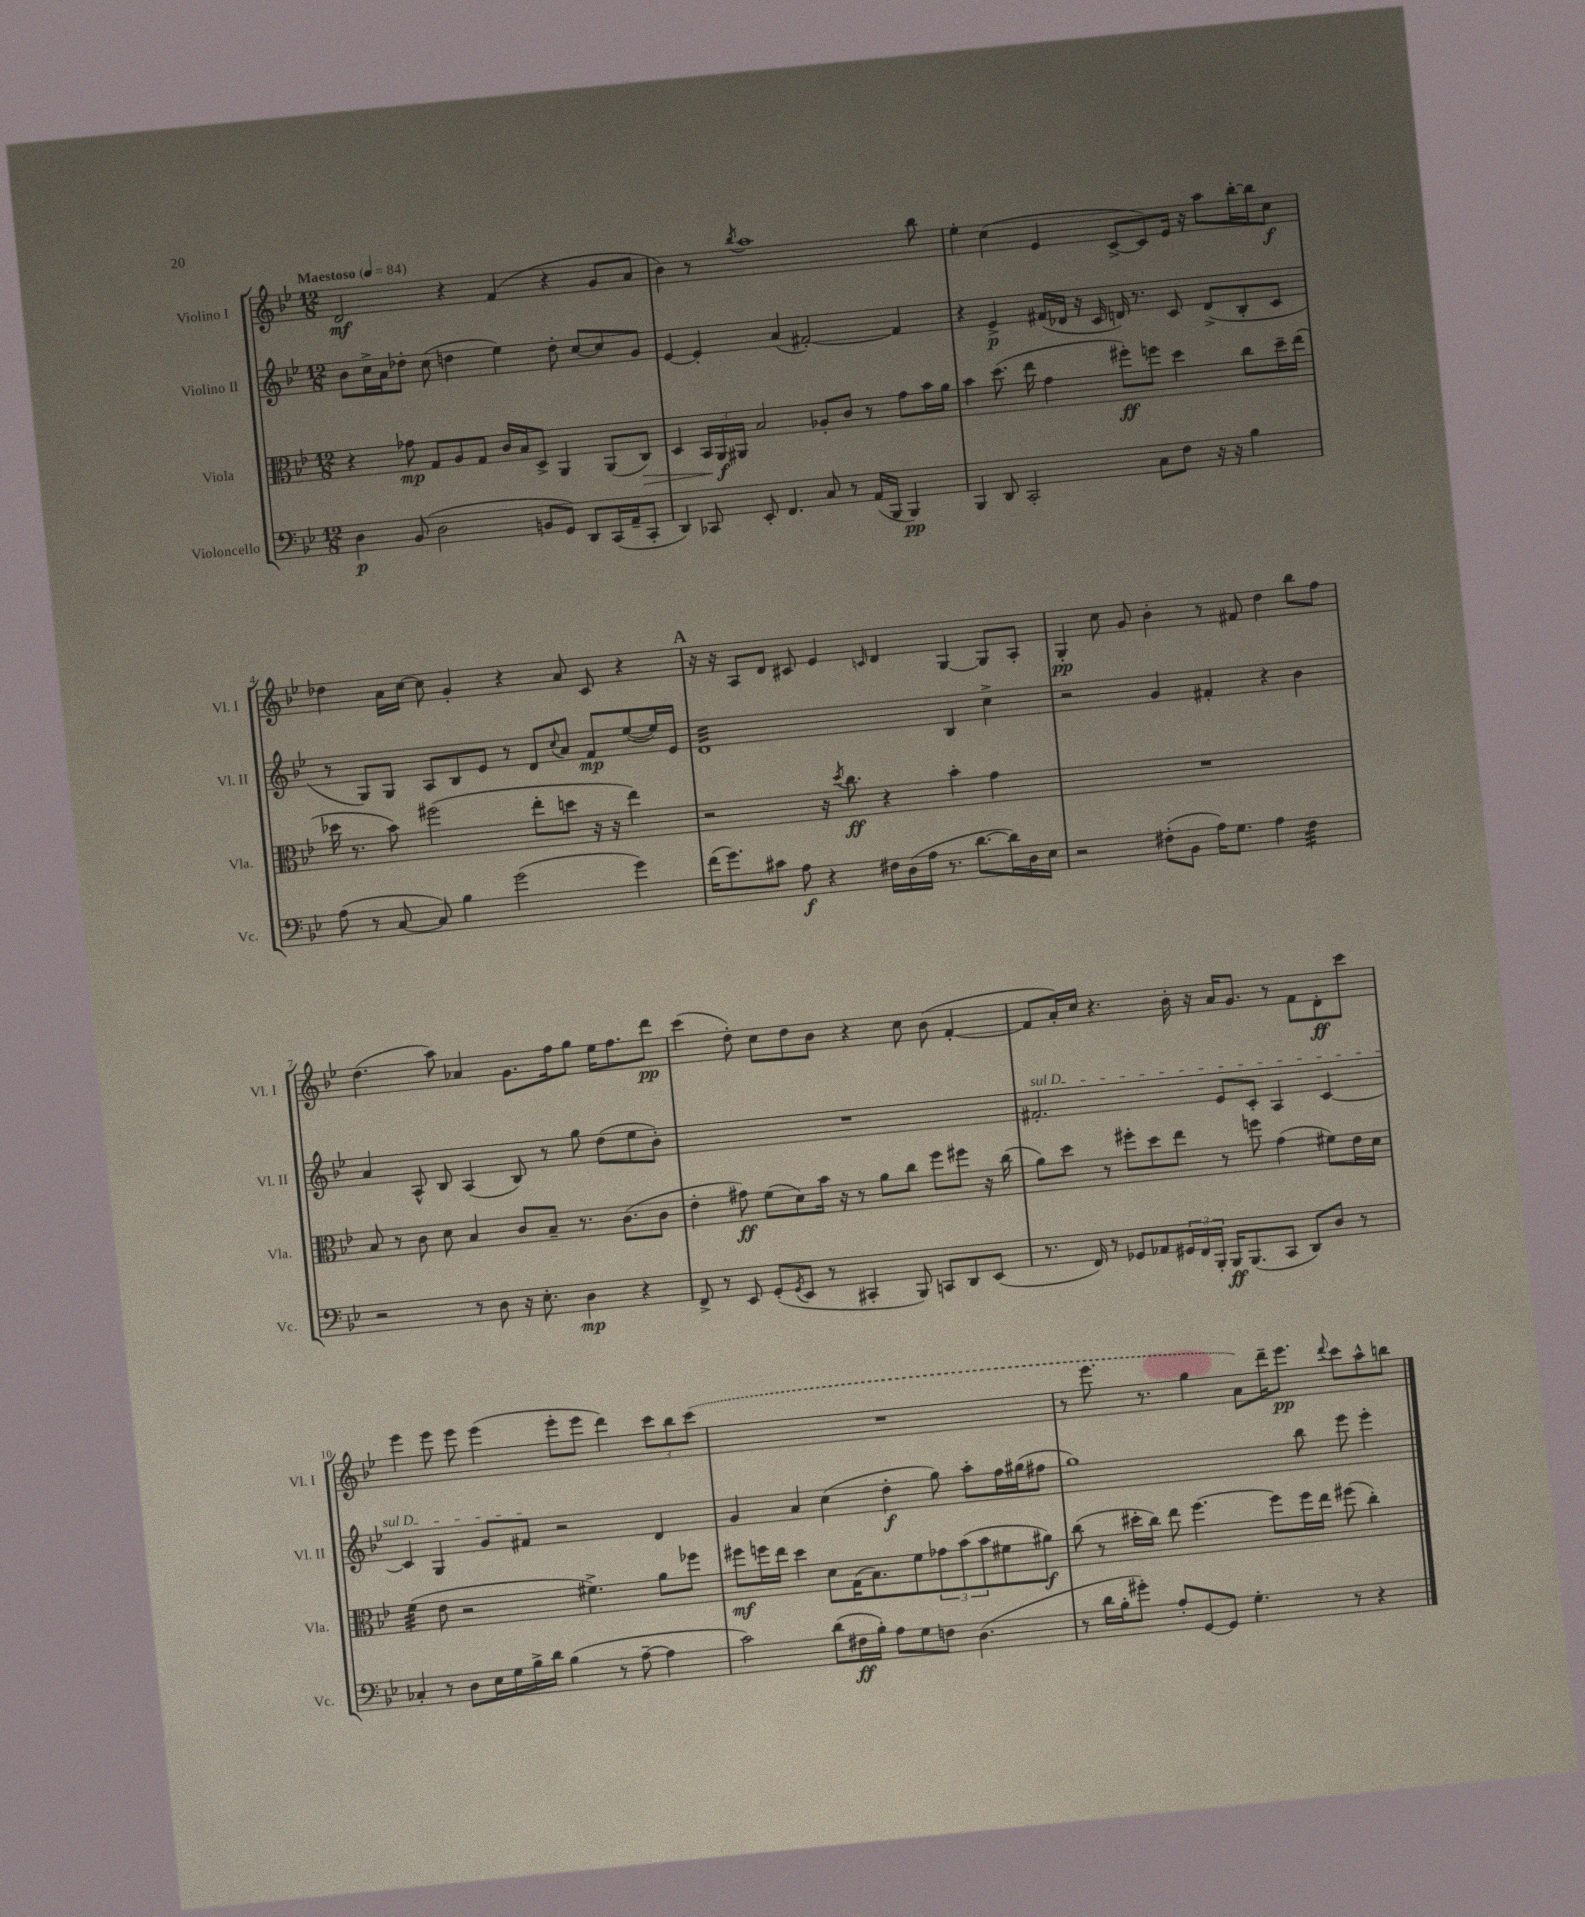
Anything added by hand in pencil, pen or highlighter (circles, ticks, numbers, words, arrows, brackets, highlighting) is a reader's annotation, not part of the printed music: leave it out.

**kern	**kern	**kern	**kern
*staff4	*staff3	*staff2	*staff1
*clefF4	*clefC3	*clefG2	*clefG2
*k[b-e-]	*k[b-e-]	*k[b-e-]	*k[b-e-]
*M12/8	*M12/8	*M12/8	*M12/8
*MM84	*MM84	*MM84	*MM84
4D	4r	8b-	2d
.	.	16cc^	.
.	.	16a	.
(8BB-	8g-	8dd-'	.
2D	8G	(8cc	.
.	8A	4dd	4r
.	8G	.	.
.	16c	4ee-)	(4f
.	16B-	.	.
8BB	8D^	.	.
8GG)	4AA	8dd'	4r
8DD	.	[8cc	.
(16CC	(8AA	8cc]	8g
16AA~	.	.	.
8CC'	8C)	8g	8a
=	=	=	=
4DD)	4D	[4e-	4b-)
8CC-	24BB-	4e-']	8r
.	24AA	.	.
.	24AA#	.	.
.	.	.	8qbb-
8EE-'	2B-	.	1aa
4.FF	.	(4a	.
.	.	[2f#')	.
8C	8A-'	.	.
8r	8c	.	.
(16AA	8r	.	.
16BBB-	.	.	.
4BBB-)	8g	4f#]	.
.	16b-	.	8bb-
.	16a	.	.
=	=	=	=
4BBB-	4b-	4r	4ee-'
8DD	(8.dd	4e-^	(4cc
2CC'	.	.	.
.	16ee-	.	.
.	4g	(16f#	4e-
.	.	16d-	.
.	.	16r	.
.	.	16c	.
.	8ff#')	16d)	[8c^
.	.	8.r	.
8C	8ff	.	8c])
8F	4dd	8c	16e-
.	.	.	16r
16r	.	(8d^	8aa
16r	.	.	.
4B-	8cc	8B-'	[16bb-'
.	.	.	16bb-]
.	16dd~	8c	8cc
.	(16ee-	.	.
=	=	=	=
(8A	16dd-	8r	4dd-
.	8.r	.	.
8r	.	8G)	.
[8C	8b-)	8G	16a
.	.	.	[16cc
8C])	(2ff#	8A	8cc]
4B-	.	8B-	4g'
.	.	8e-	.
(2g	.	8r	4r
.	8ee-'	8d	.
.	.	8qqcc	.
.	8dd	8a	8a
.	16r	8f	8c
.	16r	.	.
4g)	4ee-)	([8ee-	4r
.	.	16ee-])	.
.	.	16e-	.
=	=	=	=
(16f	2r	1d	16r
8.g)	.	.	16r
.	.	.	8A
8c#	.	.	8d
8A	.	.	8c#
4r	16r	.	4e-
.	8qdd	.	.
.	8.cc	.	.
.	.	.	16qqc
16F#	4r	.	4d
(16D	.	.	.
16A	.	.	.
8.r	.	.	.
.	4b-'	4B-	[4G
[8.d	.	.	.
.	4g	4cc^	8G]
16d])	.	.	.
16D	.	.	8A'
16E-	.	.	.
=	=	=	=
2r	1.r	2r	4G'
.	.	.	8cc
.	.	.	8g
(8F#'	.	4g	4b-'
8BB-	.	.	.
16A)	.	4f#'	8r
8.G	.	.	.
.	.	.	8f#
4A	.	4r	4dd
4F#	.	4b-	8bb-
.	.	.	8ff
=	=	=	=
2r	8B-	4a	(4.dd
.	8r	.	.
.	8c	8A^^	.
.	8d	8B-	8aa)
8r	4B-	(4A	4a-
8D	.	.	.
16r	8c	8B-)	8.g
8.E-'	.	.	.
.	8B-~	8r	.
.	.	.	16ff
4D	8.r	8gg	8gg
.	.	(8dd	16ee-
.	(8.c	.	8.ff
4r	.	8ee-	.
.	8c	8b-')	8ddd
=	=	=	=
8FF^	4e-'	1.r	(4ccc
8r	.	.	.
8EE-	8g#)	.	8dd')
(8GG'	(8f	.	8cc
8qGG	.	.	.
8EE-	8d)	.	8dd
8r	16b-	.	8b-
.	16r	.	.
4CC#'	8r	.	4r
.	8a	.	.
8BBB-)	8cc	.	8cc
8CC	8ff	.	(8b-
8DD	8ff#	.	[4f'
(8EE-	16r	.	.
.	(16cc	.	.
=	=	=	=
8.r	8a)	2.f#'	8f]
.	8dd	.	16a')
16FF)	.	.	16cc
8r	8r	.	4.r
8GG-	8ff#'	.	.
8AA-	8dd	.	.
24GG#	8ee-	.	16b-'
24FF	.	.	.
.	.	.	16r
24BBB-'	.	.	.
16BBB-	8r	8e-	16a
(8.BBB-	.	.	8.g
.	8ff	8c'	.
8CC	(4g	4A	8r
8DD)	.	.	8f
8D	8f#)	[4c	8d'
8r	16e-	.	8ccc
.	16d	.	.
=	=	=	=
4C-'	(4f	4c]	4eee-
8r	8e-	4G	8eee-
8D	2r	.	8eee-
16E-	.	8g	(4eee-
16G	.	.	.
16B-^	.	8f#	.
16d	.	.	.
(4B-	.	2r	8eee-'
.	4.f#^)	.	8eee-
8r	.	.	4ddd)
[8A~	.	.	.
4A]	8a	4d	12ccc
.	.	.	12bb-
.	8ff-	.	.
.	.	.	(12ccc
=	=	=	=
2c)	8ff#	4g	1.r
.	16ff	.	.
.	16ee-	.	.
.	4dd	4a	.
(8d	8d	(4cc	.
16F#	(16G	.	.
16B-')	8.B-)	.	.
8A	.	4dd'	.
8G	8f	.	.
8F	12g-	8gg)	.
.	(12b-	.	.
(4.D	.	8aa'	.
.	12b-	.	.
.	8f#	16ff	.
.	.	(16gg#	.
.	8a#)	8ff#	.
=	=	=	=
8r	(8cc	1gg)	8r
16d	8r	.	8.eee-
16B-'	.	.	.
8g#')	16dd#'	.	.
.	16cc)	.	8.r
8A'	8ee-	.	.
[8GG	[4.ff	.	4gg
8GG]	.	.	.
4.G'	.	.	8a)
.	8ff]	.	16ddd~
.	.	.	8.eee-
.	16ff	8bb-	.
.	16ee-	.	.
.	.	.	8qqddd
8r	(8ff#	8eee-	8ccc
4r	4cc')	4eee-'	8aa^^
.	.	.	8bb
==	==	==	==
*-	*-	*-	*-
